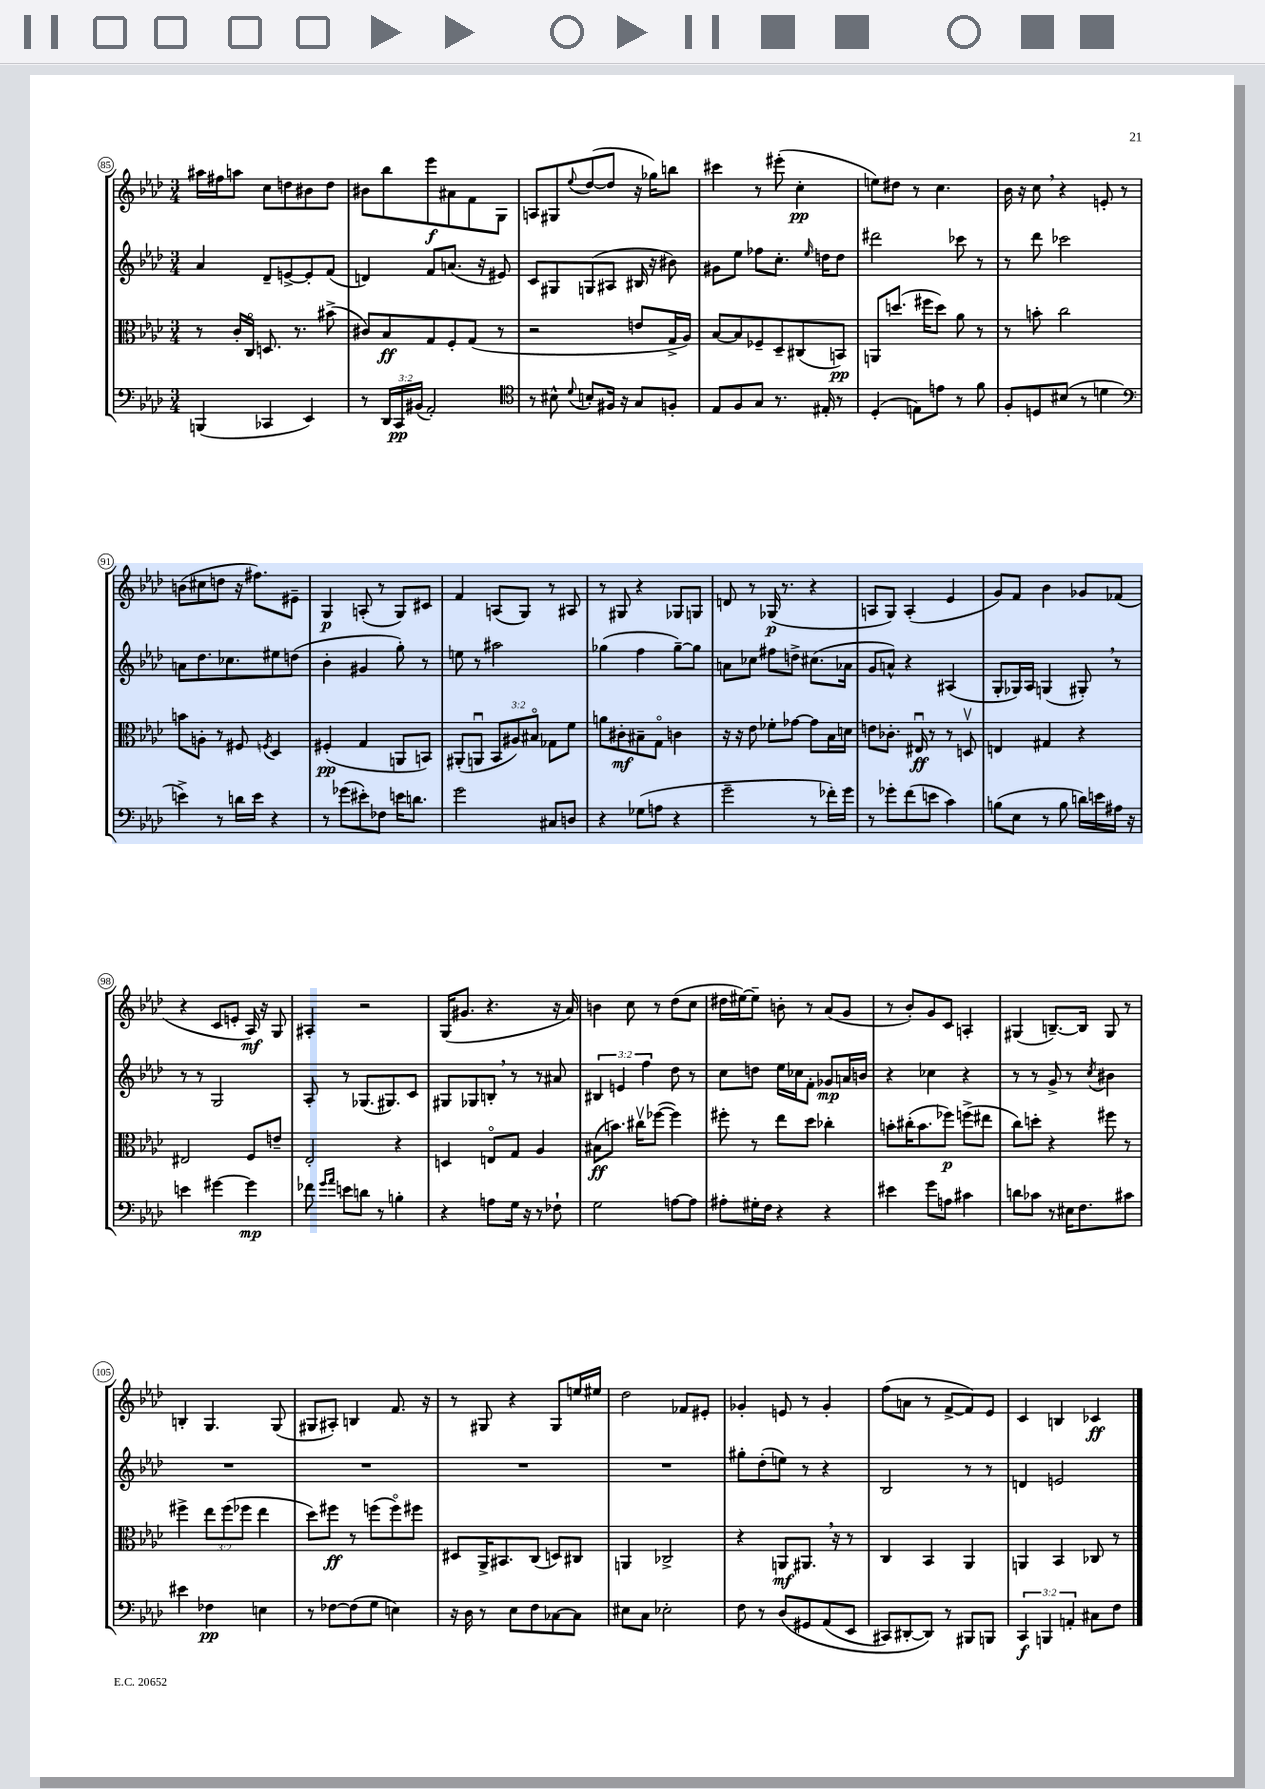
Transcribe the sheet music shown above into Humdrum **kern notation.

**kern	**kern	**kern	**kern
*staff4	*staff3	*staff2	*staff1
*clefF4	*clefC3	*clefG2	*clefG2
*k[b-e-a-d-]	*k[b-e-a-d-]	*k[b-e-a-d-]	*k[b-e-a-d-]
*M3/4	*M3/4	*M3/4	*M3/4
(4BBB	8r	4a-	16aa#
.	.	.	16ff#
.	16c'	.	8aa
.	16Co	.	.
4CC-	8.D	8d-~	8cc
.	.	[8e^	8dd
.	8.r	.	.
4EE-)	.	8e']	8b#
.	(8b#^	(8f	8dd
=	=	=	=
8r	8c#)	4d)	8b#
24DD-	8B-	.	8bb-
24CC	.	.	.
(24BB#	.	.	.
2AA-')	8G	8f	8eee-
.	8F'	(8.a	8a#
.	(8G	.	8f
.	.	16r	.
.	8r	8e#)	8G
=	=	=	=
*clefC4	*	*	*
8r	2r	8c	8A
8B#^^	.	8G#	8G#
8qqd-	.	.	8qqee-
8B'	.	(8G	([8dd-
16F#	.	8A#	8dd-]
16r	.	.	.
8G	8e	16B#	16r
.	.	16r	16gg-)
8F'	16G^	8b#)	8bb
.	16A-)	.	.
=	=	=	=
8E-	[8B-	8g#	4ccc#
8F	8B-]	8ee-	.
8G	8F-~	8ff-	8r
8.r	8D-~	8.cc'	(8eee#'
.	(8C#	.	4cc'
.	.	16qqee-	.
16E#'	.	16dd	.
8r	8BB)	8dd	.
=	=	=	=
(4D-'	8AA	2ddd#	8ee)
.	(8.dd	.	8dd#
8E)	.	.	8r
.	16ff#	.	.
8e	8dd)	.	4.cc
8r	8a-	8ccc-	.
8f	8r	8r	.
=	=	=	=
8F'	8r	8r	16b-
.	.	.	16r
8D	8b'	8ddd-	8cc
(8B#	2cc	2ccc-	4r
8r	.	.	.
4d	.	.	8e'
.	.	.	8r
=	=	=	=
*clefF4	*	*	*
4e^)	8b	8a	(8b
.	8A'	8.dd-	8cc#
8r	8r	.	8dd
.	.	8.cc-	.
16d	8F#	.	16r
16e	.	.	8.ff#)
.	8qF	.	.
4r	4D-	8ee#	.
.	.	(8dd	8e#~
=	=	=	=
8r	(4F#'	4b-'	4G
(8g-	.	.	.
8e#')	4G	4g#	(8A'
8F-	.	.	8r
16e	8AA	8gg')	8G)
8.d	.	.	.
.	8BB)	8r	8c#
=	=	=	=
2g	(8AA#'	8ee	4f
.	8AAu	8r	.
.	12BB-	2aa#	(8A
.	12A#)	.	.
.	.	.	8G)
.	12B#o	.	.
8C#	8G-	.	8r
8D	8f	.	8A#
=	=	=	=
4r	8a	(4gg-	8r
.	8c#'	.	8G#
(8G-	8B#~	4ff	4r
8A	8Go	.	.
4r	4c	[8gg-~)	8G-
.	.	8gg-]	8G
=	=	=	=
2g~	16r	8a	8d
.	16r	.	.
.	8e-	8cc-	8r
.	8f-'	8ff#	(16G-
.	.	.	8.r
.	[8g-	8dd^	.
8r	8g-]	(8.cc#	4r
16f-')	16B-	.	.
16g	16d	16a-	.
=	=	=	=
8r	8e	8g	8A
8g-'	8.c-'	8a^^)	8G)
(8f	.	4r	(4A'
.	16E#u	.	.
8e	8r	.	.
4c)	8r	(4A#	4e-
.	8Dv	.	.
=	=	=	=
(8B	4E	8G'	8g)
8E-	.	16G-)	8f
.	.	16A-	.
8r	4G#	(4G	4b-
8B	.	.	.
16d)	4r	8G#')	8g-
16e	.	.	.
16A#	.	8r	(8f-
16r	.	.	.
=	=	=	=
4e	2E#	8r	4r
.	.	8r	.
[4g#	.	2G	8c
.	.	.	8e'
4g#]	8F	.	16A-)
.	.	.	16r
.	8e~	.	8G
=	=	=	=
8f-	2E-'	8A-'	4A#'
16qqg	.	.	.
16qqa-	.	.	.
8e	.	8r	.
8d	.	(8.G-	2r
8r	.	.	.
.	.	8.G#)	.
4B'	4r	.	.
.	.	8c	.
=	=	=	=
4r	4D	8G#	(16G
.	.	.	8.g#
.	.	8G-	.
8A	8Eo	8B'	4.r
16G	8G	8r	.
16r	.	.	.
8r	4A-	8r	.
8F-`	.	8a#	16r
.	.	.	16a-)
=	=	=	=
2G	(8B#	6B#	4b
.	8.b)	.	.
.	.	6e	.
.	.	.	8cc
.	16cc#v	.	.
.	.	6ff	.
.	([8ff-	.	8r
[8A	4ff-])	8dd-	(8dd-
8A]	.	8r	8cc
=	=	=	=
8A#'	8ff#'	8cc	16dd#
.	.	.	[16ee#)
16G#'	8r	8dd	8ee#~]
16F	.	.	.
4r	8ee-	16ee-	8b'
.	.	16cc-	.
.	8dd-	8f'	8r
4r	4cc-'	8g-	(8a-
.	.	16a	8g
.	.	16b	.
=	=	=	=
4e#	8b'	4r	8r
.	(16cc#'	.	8b-')
.	8.b	.	.
8g	.	4cc-	8g
8A	8ff-)	.	8c
4c#	(8ff^	4r	4A'
.	8ee#	.	.
=	=	=	=
8d	8cc)	8r	(4G#
8c-	8dd'	8r	.
8r	4r	8g^	[8.B~)
16E#	.	8r	.
8.F	.	.	16B]
.	.	8qcc	.
.	8ff#	4b#	8G#
8c#	8r	.	8r
=	=	=	=
4e#	4ff#^	2.r	4B'
4F-	12ee-	.	4.G
.	(12ff#	.	.
.	12ff-	.	.
4E	4ee-	.	.
.	.	.	(8G
=	=	=	=
8r	8dd-)	2.r	8G#
[8F-	8ff#	.	8A#')
(8F-]	8r	.	4B
8G	(8ff	.	.
4E)	8ffo)	.	8.f
.	8ff#	.	.
.	.	.	16r
=	=	=	=
16r	8D#	2.r	8r
16D-	.	.	.
8r	16AA-^	.	8G#
.	8.BB#	.	.
8E-	.	.	4r
8F	(8C	.	.
[8C-	8D)	.	8G#
8C-]	8C#	.	16ee
.	.	.	16ee#
=	=	=	=
8E#	4AA	2.r	2dd-
8C	.	.	.
2E-'	2C-^	.	.
.	.	.	8f-
.	.	.	8e#'
=	=	=	=
8F	4r	8gg#'	4g-'
8r	.	(8dd-'	.
&(8D-	8AA	8ee)	8e
8GG#	8.AA#	8r	8r
(8AA-	.	4r	4g-'
.	16r	.	.
8EE-	8r	.	.
=	=	=	=
8CC#)	4C	2B-	(8ff
[8DD#'	.	.	8a
8DD#]&)	4BB-	.	8r
8r	.	.	[8f^
8BBB#	4AA-	8r	8f])
8BBB	.	8r	8e-
=	=	=	=
6CC	4AA	4d	4c
6BBB	.	.	.
.	4BB-	2e	4B
6AA'	.	.	.
8C#	8C-	.	4c-
8F	8r	.	.
==	==	==	==
*-	*-	*-	*-
